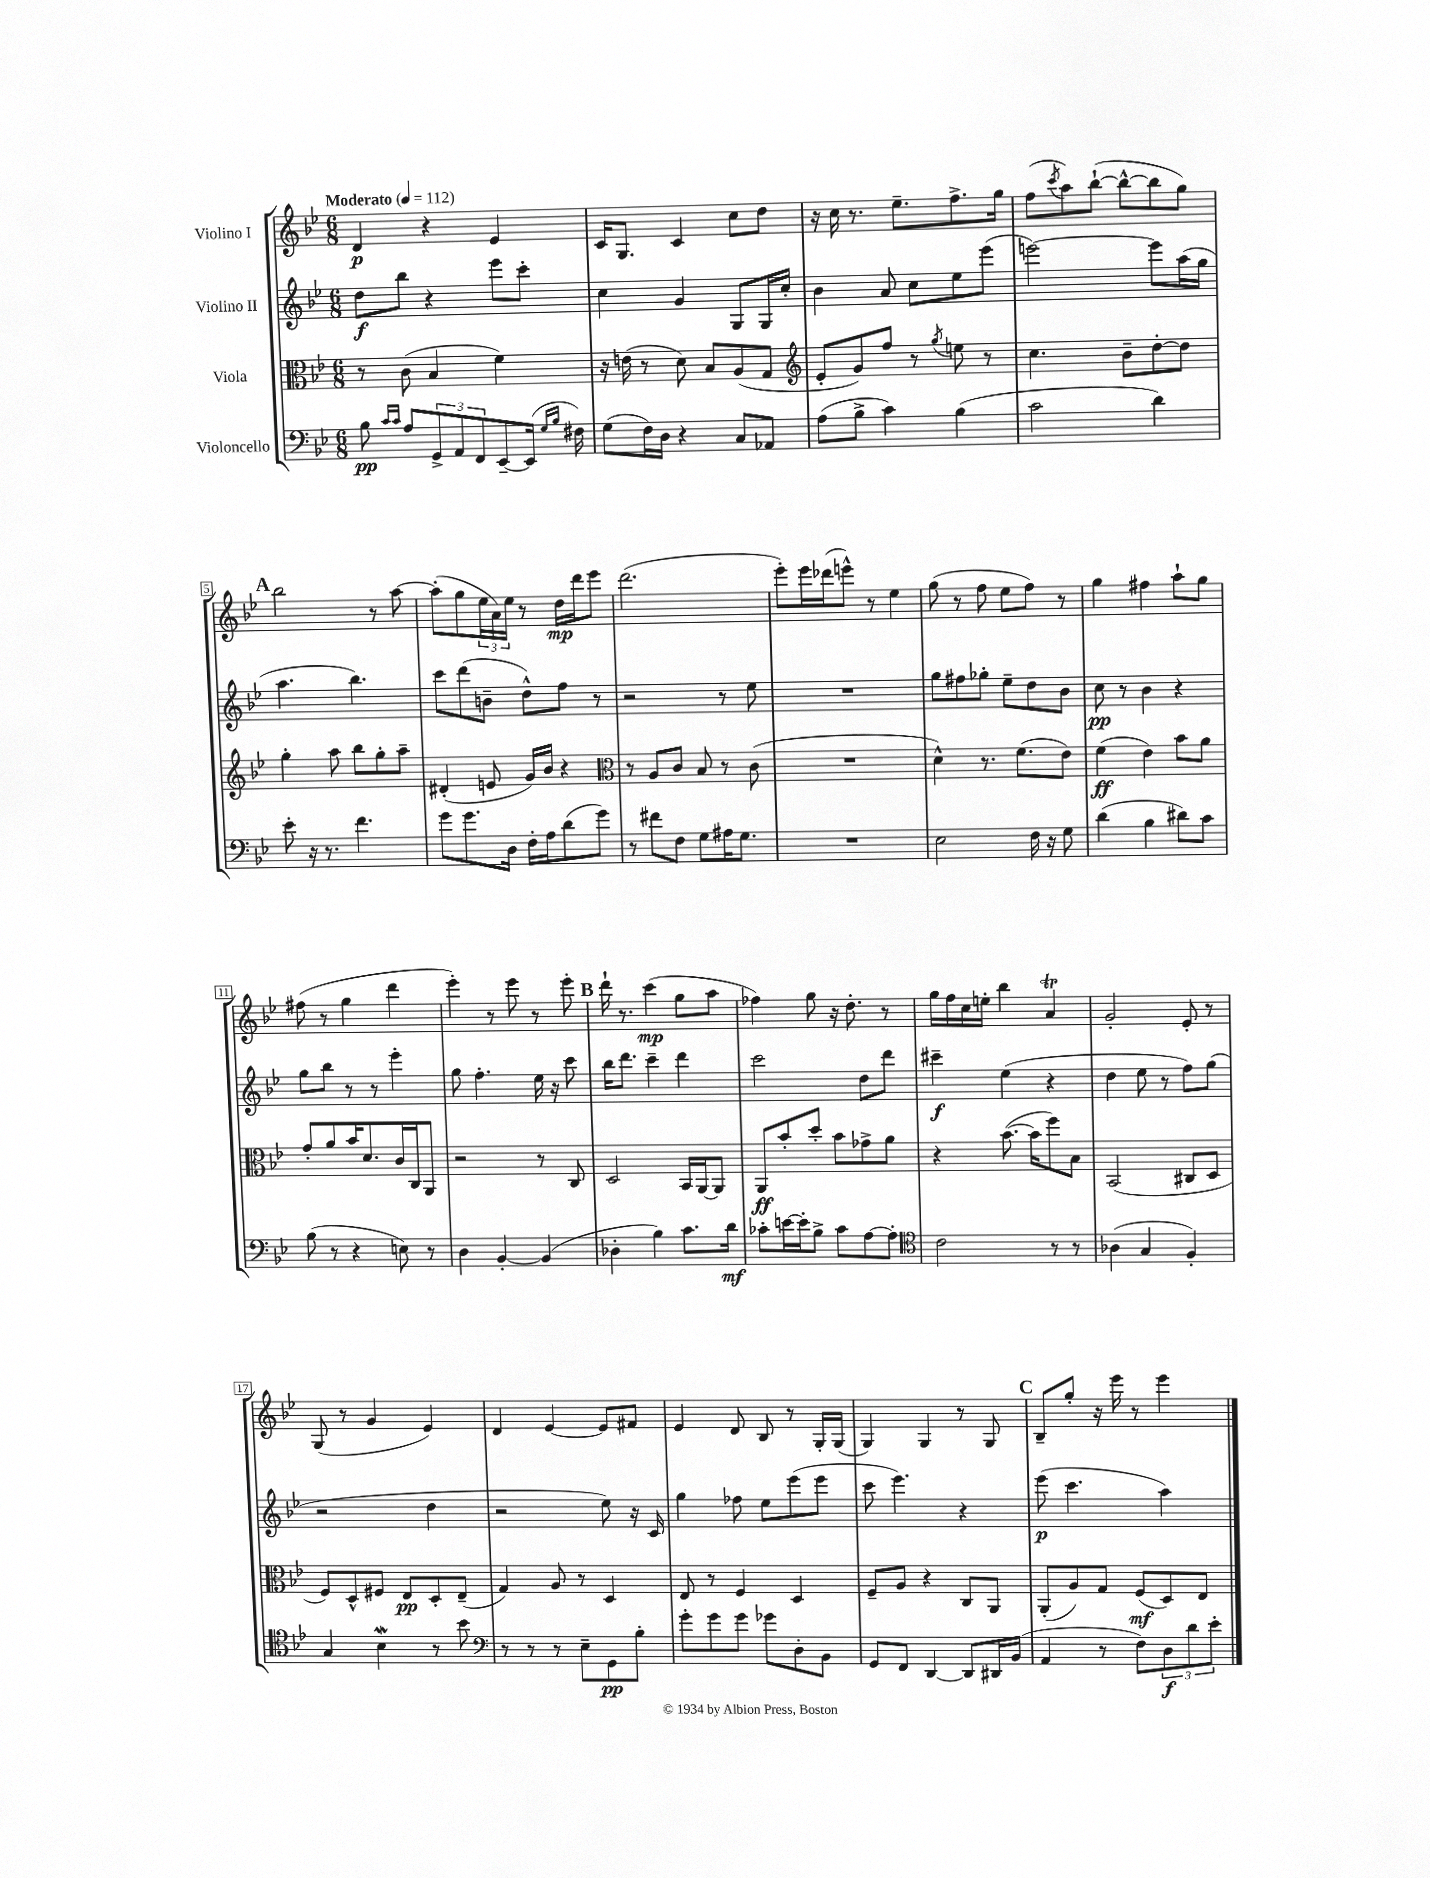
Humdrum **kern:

**kern	**kern	**kern	**kern
*staff4	*staff3	*staff2	*staff1
*clefF4	*clefC3	*clefG2	*clefG2
*k[b-e-]	*k[b-e-]	*k[b-e-]	*k[b-e-]
*M6/8	*M6/8	*M6/8	*M6/8
*MM112	*MM112	*MM112	*MM112
8B-\	8r	8dd\L	4d/
16qqc/LL	.	.	.
16qqc/JJ	.	.	.
8A/L	(8c\	8bb-\J	.
12GG^/	4B-/	4r	4r
12AA/	.	.	.
12FF/	.	.	.
[8EE-~/	4f\)	8eee-\L	4e-/
(16EE-/]Jk	.	8ccc'\J	.
16qqG/LL	.	.	.
16qqB-/JJ	.	.	.
16F#\)	.	.	.
=	=	=	=
(8G\L	16r	4cc\	16c/LK
.	(16e\	.	8.G/J
16F\L)	8r	.	.
16D\JJ	.	.	.
4r	8d\)	4g/	4c/
.	8B-/L	.	.
8C/L	(8A/	8G/L	8cc\L
8AA-/J	8G/J	16G/L	8dd\J
.	.	16cc'/JJ	.
=	=	=	=
*	*clefG2	*	*
(8A\L	8e-'/L	4b-\	16r
.	.	.	16cc\
8B-^\J	8g/)	.	8.r
4c\)	8ff/J	8a/	.
.	.	.	8.ee-~\L
.	8r	8cc\L	.
.	8qgg/	.	.
(4B-\	8ee\	8ee-\	8.ff^\
.	8r	(8eee-\J	.
.	.	.	16gg\Jk
=	=	=	=
2c\	4.cc\	[2eee\)	(8ff\L
.	.	.	8qccc/
.	.	.	8aa\)
.	.	.	([8bb-`\J
.	8b-~\L	.	8bb-^^\_L
4d\)	[8dd'\	8eee\]L	8bb-\]
.	8dd\]J	(16aa\L	8gg\J)
.	.	16gg\JJ	.
=	=	=	=
8e-'\	4gg'\	4.aa\	2bb-\
16r	.	.	.
8.r	.	.	.
.	8aa\	.	.
4.f\	8bb-\L	4.bb-\)	.
.	8gg'\	.	8r
.	8aa~\J	.	[8aa\
=	=	=	=
8g\L	(4d#'/	8ccc\L	(8aa'\]L
8.g\	.	(8ddd\	8gg\
.	8e/	8b~\J	24ee-\L
.	.	.	24a\)
16D\Jk	.	.	.
.	.	.	24ee-\JJ
16F'\LL	16g/LL)	8dd^^\L)	8r
16A\J	16b-/JJ	.	.
(8d\	4r	8ff\J	16dd\LL
.	.	.	16ddd\J
8g\J)	.	8r	8eee-\J
=	=	=	=
*	*clefC3	*	*
8r	8r	2r	(2.ddd\
8f#\L	8A/L	.	.
8F\J	8c/J	.	.
8G\L	8B-/	.	.
16A#\K	8r	8r	.
8.G\J	.	.	.
.	(8c\	8ee-\	.
=	=	=	=
2.r	2.r	2.r	8eee-'\L)
.	.	.	16eee-\L
.	.	.	(16ddd-\J
.	.	.	8eee^^\J)
.	.	.	8r
.	.	.	4ee-\
=	=	=	=
2E-\	4d^^\)	8gg\L	(8gg\
.	.	8ff#\	8r
.	8.r	8gg-'\J	8ff\
.	.	8ee-~\L	8ee-\L
.	(8.f\L	.	.
16F\	.	8dd\	8ff\J)
16r	.	.	.
8G\	8e-\J)	8b-\J	8r
=	=	=	=
(4d\	(4f\	8cc\	4gg\
.	.	8r	.
4B-\	4e-\)	4b-\	4ff#\
8d#\L)	8b-\L	4r	8aa`\L
8c\J	8a\J	.	8gg\J
=	=	=	=
(8B-\	8g'/L	8gg\L	(8ff#\
8r	8a/	8bb-\J	8r
4r	16b-/K	8r	4gg\
.	8.d/	.	.
.	.	8r	.
8E\)	16c/L	4eee-'\	4ddd\
.	16C/J	.	.
8r	8AA/J	.	.
=	=	=	=
4D\	2r	8gg\	4eee-'\)
.	.	4.ff'\	.
[4BB-'/	.	.	8r
.	.	.	8eee-\
(4BB-/]	8r	16ee-\	8r
.	.	16r	.
.	8C/	8ccc\	8eee-'\
=	=	=	=
4D-'\	2D/	16bb-\LK	16ddd`\
.	.	8.ddd\J	8.r
4B-\)	.	4ccc~\	(4ccc\
8.c\L	16BB-/LL	4ddd\	8gg\L
.	[16AA/J	.	.
.	8AA/]J	.	8aa\J
16d\Jk	.	.	.
=	=	=	=
8c-'\L	8AA/L	2ccc\	4ff-\)
[16e\L	8b-'/	.	.
16e'\]J	.	.	.
8B-^\J	8dd'/J	.	8gg\
8c-\L	8b-\L	.	16r
.	.	.	8.dd'\
[8A\	8g-^\	8dd\L	.
8A'\]J	8a\J	8ddd\J	8r
=	=	=	=
*clefC4	*	*	*
2c\	4r	4ccc#~\	16gg\LL
.	.	.	16ff\
.	.	.	16cc\
.	.	.	16ee'\JJ
.	([8.b-\	(4ee-\	4bb-\
.	16b-\]LK	.	.
8r	8ff\)	4r	4a/
8r	8B-\J	.	.
=	=	=	=
(4A-\	(2BB-/	4dd\	2g'/
4G/	.	8ee-\	.
.	.	8r	.
4F'/)	8C#/L	8ff\L)	8e-'/
.	8D/J	(8gg\J	8r
=	=	=	=
4G/	8F/L)	2r	(8G/
.	8D^^/	.	8r
4B-\	8F#/J	.	4g/
.	8E-/L	.	.
8r	8D'/	4dd\	4e-/)
8b-\	(8E-~/J	.	.
=	=	=	=
*clefF4	*	*	*
8r	4G/)	2r	4d/
8r	.	.	.
8r	8A/	.	[4e-/
8E-~\L	8r	.	.
8GG\	4D/	8ee-\)	8e-/]L
8B-'\J	.	16r	8f#/J
.	.	16c/	.
=	=	=	=
8g'\L	8E-/	4gg\	4e-/
8g\	8r	.	.
8g\J	4F/	8ff-\	8d/
8g-\L	.	8ee-\L	8B-/
8D'\	4D/	(8eee-\	8r
8BB-\J	.	8eee-\J	16G'/LL
.	.	.	(16G/JJ
=	=	=	=
8GG/L	8F~/L	8ccc\	4G/)
8FF/J	8A/J	4.eee-\)	.
[4DD/	4r	.	4G/
8DD/]L	8C/L	4r	8r
16DD#/L	8AA/J	.	8G/
(16BB-/JJ	.	.	.
=	=	=	=
4AA/	(8AA'/L	(8eee-\	8B-~/L
.	8A/)	4.ccc\	8gg'/J
8r	8G/J	.	16r
.	.	.	16eee-\
8F\L)	(8F/L	.	8r
12D\	8D/)	4aa\)	4eee-\
12d\	.	.	.
.	8E-/J	.	.
12e-'\J	.	.	.
==	==	==	==
*-	*-	*-	*-
